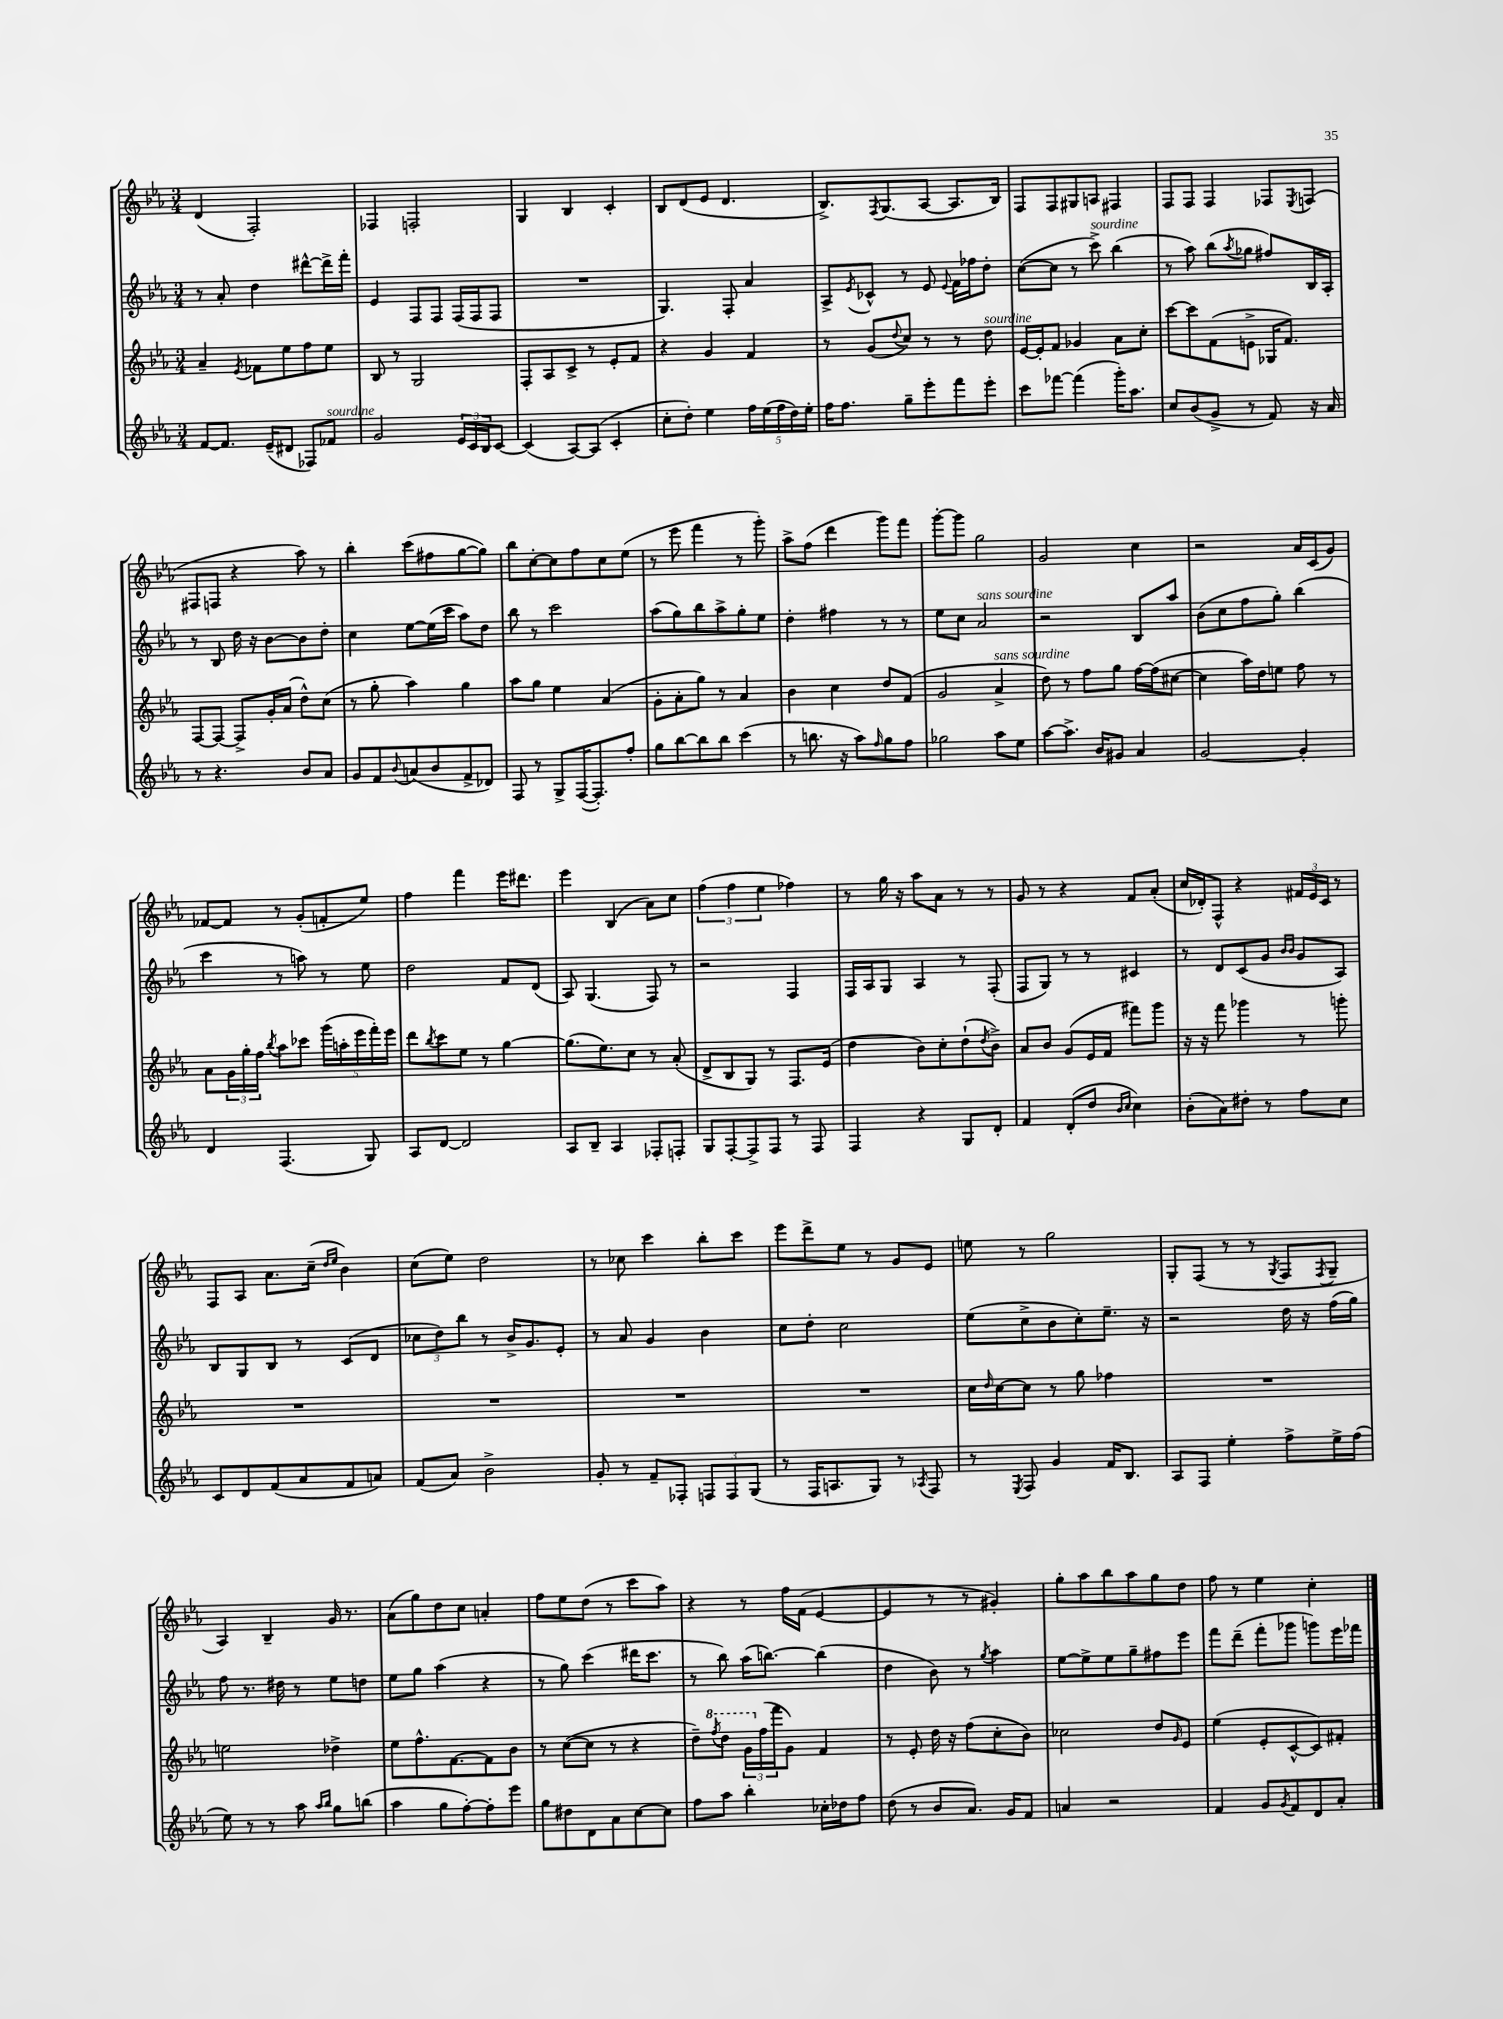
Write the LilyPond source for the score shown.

<<
\new StaffGroup <<
\new Staff = "s0" {
    \clef treble \key ees \major \numericTimeSignature \time 3/4
    d'4( f2-.) |
    fes4 f2-. |
    g4 bes4 c'4-. |
    bes8 d'8( ees'8 d'4. |
    bes8.->) \acciaccatura { f8 } g8.( aes8~ aes8. bes16) |
    f8 f8 gis8 a8 fis4 |
    f8 f8 f4 fes8 \acciaccatura { ees8 } f8( |
    fis8 f8 r4 aes''8) r8 |
    bes''4-. c'''8( fis''8 g''8~ g''8) |
    bes''8 c''8~-. c''8 f''8 c''8 ees''8( |
    r8 ees'''8 f'''4 r8 g'''8-.) |
    aes''8-> f''8( d'''4 g'''8) f'''8 |
    g'''8~-. g'''8 g''2 |
    g'2 c''4 |
    r2 aes'16 c'16( g'8) |
    fes'8~ fes'8 r8 g'8-.( f'8-. ees''8) |
    f''4 f'''4 ees'''16 dis'''8. |
    ees'''4 bes4( aes'8) c''8 |
    \tuplet 3/2 { f''4( f''4 ees''4 } fes''4) |
    r8 g''16 r16 aes''8 aes'8 r8 r8 |
    g'8 r8 r4 f'8 aes'8-.( |
    c''16 des'16-.) f8-^ r4 \tuplet 3/2 { fis'16 ees'16 c'16 } r8 |
    f8 aes8 aes'8. c''16--( \grace { d''16 ees''16 } bes'4) |
    c''8( ees''8) d''2 |
    r8 ces''8 c'''4 bes''8-. c'''8 |
    ees'''8 d'''8-> ees''8 r8 g'8 ees'8 |
    e''8 r8 g''2 |
    g8-. f8( r8 r8 \acciaccatura { g8 } f8 \acciaccatura { f8 } g8-- |
    aes4) bes4-- g'16 r8. |
    aes'8( g''8) d''8 c''8 a'4-. |
    f''8 ees''8 d''8( r8 c'''8 aes''8) |
    r4 r8 f''16 f'16( ees'4~ |
    ees'4 r8 r8 gis'4-.) |
    g''8-. aes''8 bes''8 aes''8 g''8 d''8 |
    f''8 r8 ees''4 c''4-. \bar "|." |
}
\new Staff = "s1" {
    \clef treble \key ees \major \numericTimeSignature \time 3/4
    r8 aes'8-. d''4 dis'''8~-^ dis'''16-> f'''16-. |
    ees'4 f8 f8 f16( f16 f8 |
    R2. |
    g4.) f8-. aes'4 |
    aes8-> \acciaccatura { ees'8 } ces'8-^ r8 ees'8 \appoggiatura { ees'8 } f'16 fes''16 d''8-. |
    c''8~( c''8 r8 c'''8->^\markup { \italic "sourdine" }) bes''4( |
    r8 aes''8) bes''8( \acciaccatura { aes''8 } ges''8 fis''8) bes16 aes16-. |
    r8 bes8 d''16 r16 bes'8~ bes'8 d''8-. |
    c''4 ees''8~ ees''16( c'''16 aes''8) d''8 |
    bes''8 r8 c'''2 |
    aes''8( g''8) bes''8 aes''8-> g''8-. ees''8 |
    d''4-. fis''4 r8 r8 |
    ees''8 c''8 aes'2^\markup { \italic "sans sourdine" } |
    r2 bes8 aes''8 |
    bes'8( c''8 f''8 g''8-.) bes''4( |
    c'''4 r8 a''8) r8 ees''8 |
    d''2 f'8 d'8( |
    aes8) g4.( f8) r8 |
    r2 f4 |
    f16 aes16 g8 aes4 r8 f8-.( |
    f8 g8) r8 r8 cis'4 |
    r8 d'8 c'8( g'8 \grace { bes'16 bes'16 } g'8 aes8) |
    bes8 g8 bes8 r8 c'8( d'8 |
    \tuplet 3/2 { ces''8 d''8) bes''8 } r8 bes'16-> g'8. ees'8-. |
    r8 aes'8 g'4 bes'4 |
    c''8 d''8-. c''2 |
    ees''8( c''8-> bes'8 c''8-.) ees''8.-- r16 |
    r2 d''16 r16 f''16( g''16) |
    f''8 r8. dis''16 r8 ees''8 d''8 |
    ees''8 g''8 aes''4( r4 |
    r8 g''8) c'''4( dis'''16 c'''8. |
    r8 bes''8) aes''16( b''8.~) b''4( |
    d''4 bes'8) r8 \acciaccatura { g''8 } aes''4 |
    ees''8~ ees''8-> ees''8 g''8-- fis''8 ees'''8 |
    f'''8 d'''8--( f'''8-. ges'''8 g'''8) ees'''16 fes'''16 \bar "|." |
}
\new Staff = "s2" {
    \clef treble \key ees \major \numericTimeSignature \time 3/4
    aes'4-- \acciaccatura { ees'8 } fes'8 ees''8 f''8 ees''8 |
    bes8 r8 g2 |
    f8-. aes8 c'8-> r8 ees'8-. f'8 |
    r4 g'4 f'4 |
    r8 g'8( \appoggiatura { d''8 } c''8) r8 r8 d''8^\markup { \italic "sourdine" } |
    ees'16~ ees'16-. f'8 ges'4 aes'8 c''8-. |
    c'''8~ c'''8 f'8( e'8-> ges16 f'8.) |
    f8~ f8~ f8-> g'16-. aes'16( d''8-^) c''8( |
    r8 g''8-. aes''4) g''4 |
    aes''8 g''8 ees''4 aes'4( |
    g'8-. aes'8-. g''8) r8 aes'4 |
    bes'4 c''4 d''8 f'8( |
    g'2 aes'4->^\markup { \italic "sans sourdine" } |
    d''8) r8 f''8 g''8 f''16~ f''16( cis''8~ |
    cis''4 aes''16) d''16 e''8 f''8 r8 |
    aes'8 \tuplet 3/2 { g'16 g''16-. f''16 } \acciaccatura { bes''8 } aes''8 ces'''8 \tuplet 5/4 { g'''16( a''16-. ees'''16 f'''16-.) ees'''16 } |
    d'''8 \acciaccatura { bes''8 } c'''8 ees''8 r8 g''4~ |
    g''8.( ees''8.) c''8 r8 aes'8-.( |
    d'8-> bes8 g8) r8 f8. ees'16( |
    d''4 bes'8) c''8-. d''8-!( \acciaccatura { d''8 } bes'8->) |
    aes'8 bes'8 g'8( ees'16 f'16 fis'''8) g'''8 |
    r16 r16 f'''8 ges'''4 r8 g'''8-. |
    R2. |
    R2. |
    R2. |
    R2. |
    c''16 \grace { d''16 } c''16~ c''8 r8 g''8 fes''4 |
    R2. |
    e''2 des''4-> |
    ees''8 f''8.-^ f'8.~ f'8 bes'8 |
    r8 c''8~( c''8 r8 r4 |
    d''8--) \ottava #1 \acciaccatura { f'''8 } d'''8 \tuplet 3/2 { g''16 \ottava #0 f''16( f'''16 } g'8) f'4 |
    r8 ees'8-. d''16 r16 f''8( c''8-. bes'8) |
    ces''2 d''8 \grace { g'16 } ees'8 |
    ees''4( ees'8-. c'8~-^ c'8) fis'8-. \bar "|." |
}
\new Staff = "s3" {
    \clef treble \key ees \major \numericTimeSignature \time 3/4
    f'8~ f'8. ees'16--( dis'8 fes8) fes'8^\markup { \italic "sourdine" } |
    g'2 \tuplet 3/2 { ees'16 c'16 bes16 } c'8~ |
    c'4( aes8~) aes8( c'4-. |
    c''8-. d''8-.) ees''4 \tuplet 5/4 { f''16 ees''16( f''16 d''16) ees''16-. } |
    f''16 f''8. g''8-- ees'''8-. f'''8 ees'''8-. |
    c'''8 fes'''8~ fes'''4( g'''16-.) aes''8. |
    c''8 bes'8( g'8-> r8 f'8) r16 aes'16 |
    r8 r4. bes'8 aes'8 |
    g'8 f'8 \appoggiatura { bes'8 } a'8( bes'8 f'8-> des'8) |
    f8 r8 g8-> f16~( f8.-.) f''8-. |
    g''8 bes''8~ bes''8 bes''8 c'''4( |
    r8 b''8. r16 aes''8) \grace { f''16 } g''8 f''8 |
    ges''2 aes''8 ees''8 |
    aes''8~ aes''8.-> bes'16 gis'8 aes'4 |
    g'2~ g'4-. |
    d'4 f4.( g8) |
    aes8 d'8~ d'2 |
    aes8 bes8-- aes4 fes8-. f8-. |
    g8 f8~-. f8-> f8 r8 f8 |
    f4 r4 g8 d'8-. |
    f'4 d'8-.( d''8 \grace { bes'16 c''16 } c''4) |
    bes'8-.( aes'8) dis''8-. r8 f''8 c''8 |
    c'8 d'8 f'8( aes'8 f'8 a'8) |
    f'8( aes'8) bes'2-> |
    g'8-. r8 f'8-- fes8-. \tuplet 3/2 { f8 f8 g8( } |
    r8 f16 a8. g8) r8 \acciaccatura { aes8 } f8 |
    r8 \acciaccatura { ees8 } f8 g'4 f'16 bes8. |
    aes8 f8 ees''4-. f''8-> ees''16-> f''16( |
    ees''8) r8 r8 aes''8 \grace { aes''16 bes''16 } g''8 b''8( |
    aes''4 g''8 f''8~-.) f''8-. ees'''8 |
    g''8 dis''8 d'8 aes'8 c''8~ c''8 |
    f''8 aes''8 bes''4-. ces''16-. des''16 f''8 |
    d''8( r8 bes'8 aes'8.) g'16 f'8 |
    a'4 r2 |
    f'4 g'8 \acciaccatura { g'8 } f'8 d'8 aes'8-. \bar "|." |
}
>>
>>
\layout { \context { \Score \remove "Bar_number_engraver" } }
